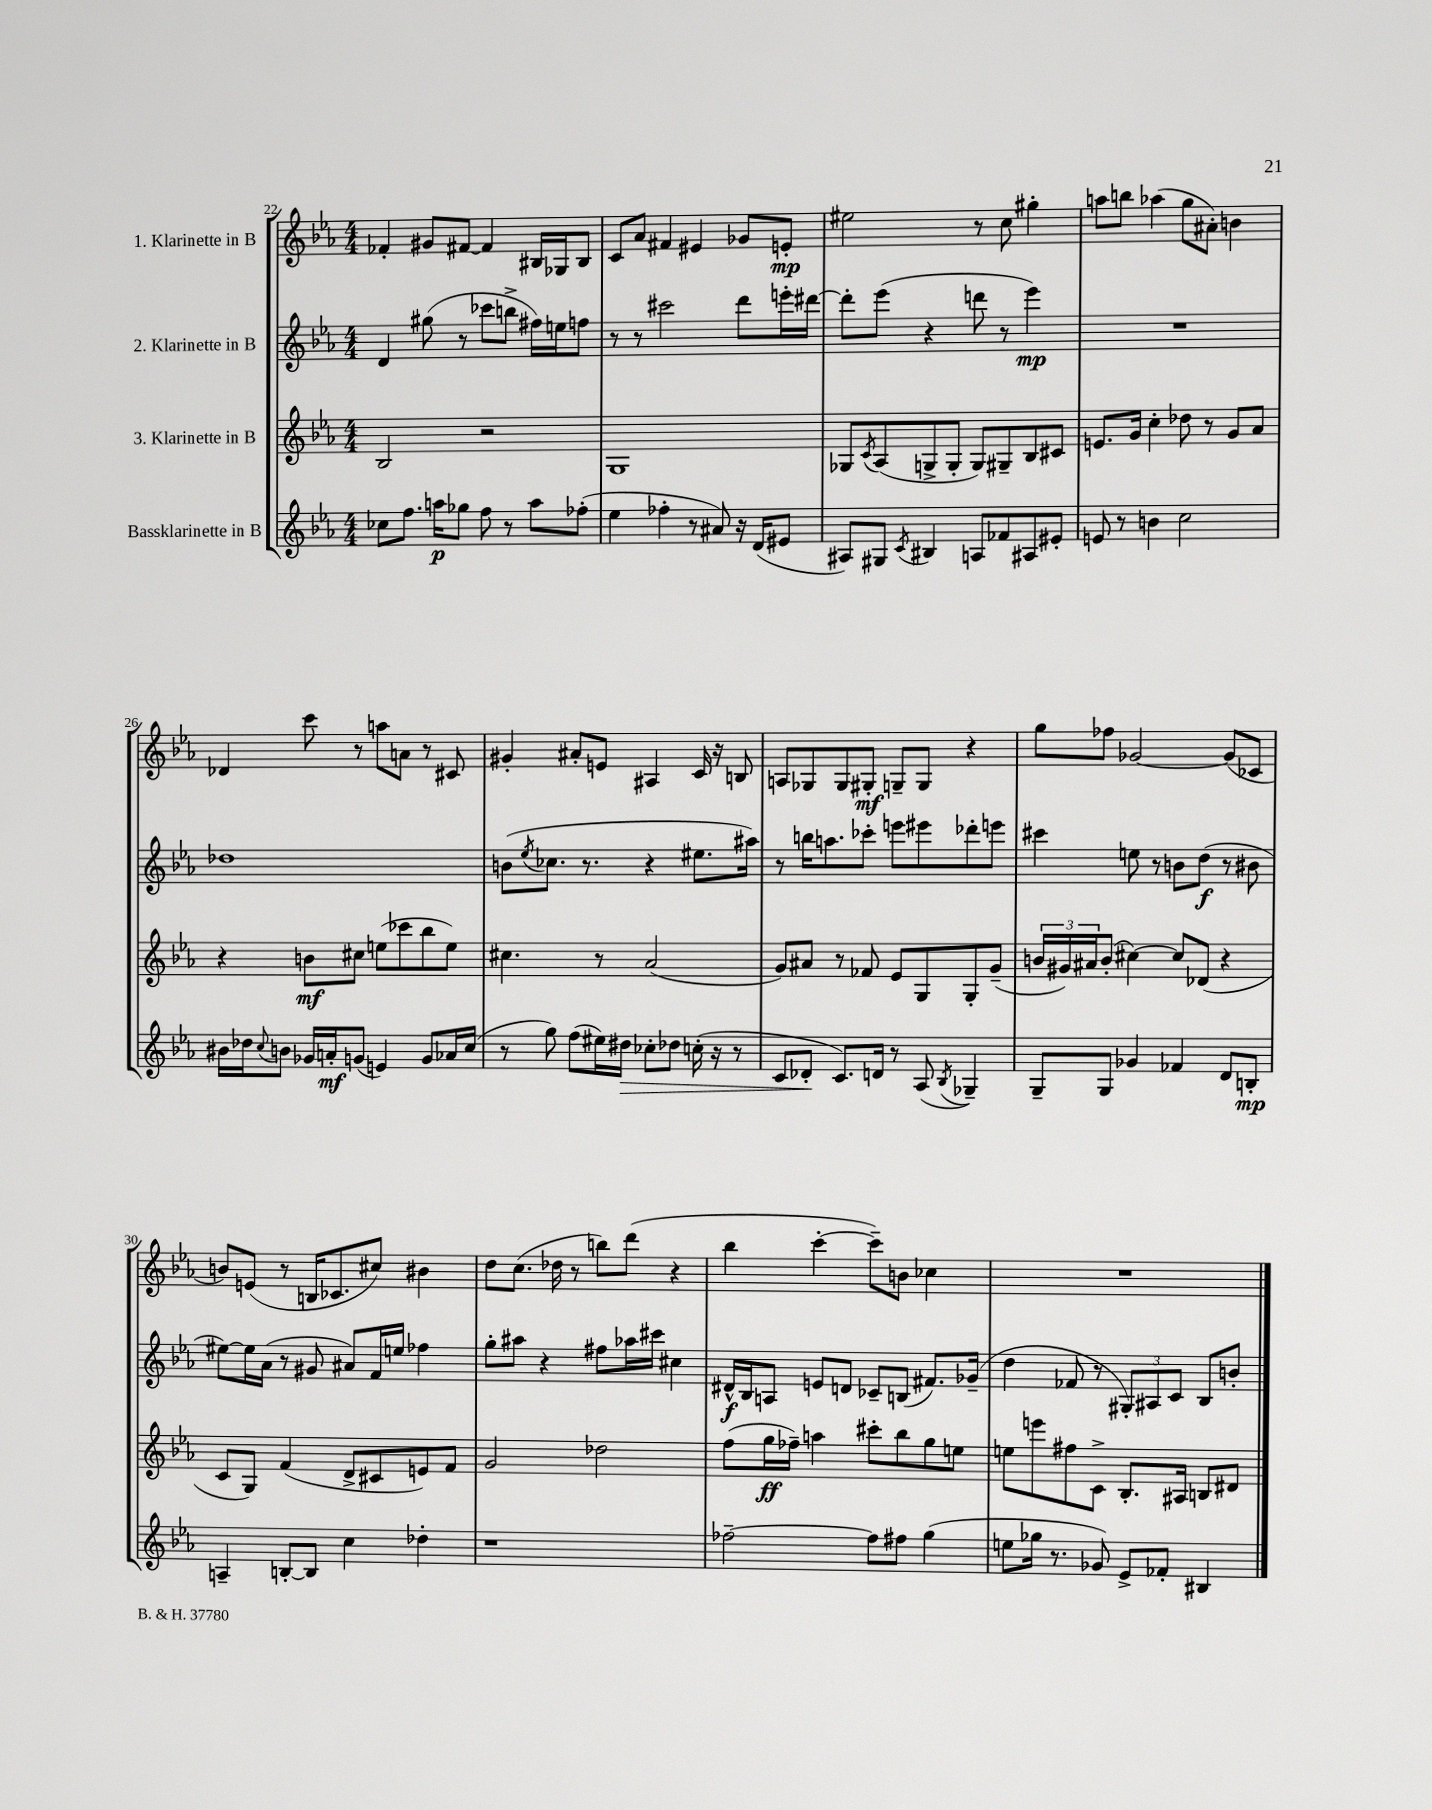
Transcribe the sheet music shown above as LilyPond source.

<<
\new StaffGroup <<
\new Staff = "s0" \with { instrumentName = "1. Klarinette in B" } {
    \clef treble \key ees \major \numericTimeSignature \time 4/4
    fes'4-. gis'8 fis'8~ fis'4 bis16 ges16 bis8 |
    c'8 aes'8 fis'4 eis'4 ges'8 e'8-.\mp |
    eis''2 r8 c''8 gis''4-. |
    a''8 b''8 aes''4( g''8 ais'8-.) b'4 |
    des'4 c'''8 r8 a''8 a'8 r8 cis'8 |
    gis'4-. ais'8-. e'8 ais4 c'16 r16 b8 |
    a8 ges8 ges8 gis8-.\mf g8-- g8 r4 |
    g''8 fes''8 ges'2~ ges'8( ces'8 |
    b'8) e'8( r8 b16 ces'8. cis''8) bis'4 |
    d''8 c''8.( des''16 r8 b''8) d'''8( r4 |
    bes''4 c'''4~-. c'''8--) b'8 ces''4 |
    R1 \bar "|." |
}
\new Staff = "s1" \with { instrumentName = "2. Klarinette in B" } {
    \clef treble \key ees \major \numericTimeSignature \time 4/4
    d'4 gis''8( r8 ces'''8 b''8-> fis''16) e''16 f''8 |
    r8 r8 cis'''2 d'''8 e'''16-. dis'''16~ |
    dis'''8-. ees'''8( r4 d'''8 r8 ees'''4\mp) |
    R1 |
    des''1 |
    b'8( \acciaccatura { ees''8 } ces''8. r8. r4 eis''8. ais''16) |
    r8 b''16 a''8. ces'''8-. e'''8 eis'''8 des'''8-. e'''8 |
    cis'''4 e''8 r8 b'8 d''8\f( r8 bis'8 |
    eis''8~) eis''16 aes'16( r8 gis'8 ais'8) f'16 e''16 fes''4 |
    g''8-. ais''8 r4 fis''8 aes''16 cis'''16 cis''4 |
    dis'16-^\f bes16 a8 e'8 d'8 ces'8-- b8( fis'8.) ges'16--( |
    d''4 fes'8 r8 \tuplet 3/2 { gis8-.) ais8 c'8 } bes8 b'8-. \bar "|." |
}
\new Staff = "s2" \with { instrumentName = "3. Klarinette in B" } {
    \clef treble \key ees \major \numericTimeSignature \time 4/4
    bes2 r2 |
    g1 |
    ges8 \acciaccatura { c'8 } aes8( g8-> g8-. g8) gis8-- bes8 cis'8 |
    e'8. g'16 c''4-. des''8 r8 g'8 aes'8 |
    r4 b'8\mf cis''8 e''8( ces'''8 bes''8 e''8) |
    cis''4. r8 aes'2( |
    g'8) ais'8 r8 fes'8 ees'8 g8 g8-. g'8--( |
    \tuplet 3/2 { b'16 gis'16) ais'16 } b'8-.( cis''4~) cis''8 des'8( r4 |
    c'8 g8) f'4( d'8-> cis'8 e'8) f'8 |
    g'2 des''2 |
    f''8( g''16\ff fes''16--) a''4 cis'''8-. bes''8 g''8 e''8 |
    e''8 e'''8 fis''8 c'8-> bes8.-. ais16 b8 dis'8 \bar "|." |
}
\new Staff = "s3" \with { instrumentName = "Bassklarinette in B" } {
    \clef treble \key ees \major \numericTimeSignature \time 4/4
    ces''8 f''8. a''16\p ges''8 f''8 r8 a''8 fes''8-.( |
    ees''4 fes''4-. r8 ais'8) r16 d'16( eis'8 |
    ais8) gis8 \acciaccatura { c'8 } bis4 a8 fes'8 ais8 eis'8-. |
    e'8 r8 b'4 c''2 |
    bis'16 des''16 \appoggiatura { c''8 } b'8 ges'16 a'16-.\mf g'8( e'4) g'8 aes'16 c''16( |
    r8 g''8) f''8( eis''16) dis''16\> ces''8-. des''8 c''16-.( r16 r8 |
    c'8 des'8-.\! c'8.) d'16 r8 aes8( \acciaccatura { bes8 } ges4--) |
    g8-- g8 ges'4 fes'4 d'8 b8-.\mp |
    a4-- b8~-. b8 c''4 des''4-. |
    r1 |
    fes''2~-- fes''8 fis''8 g''4( |
    e''8 ges''16 r8. ges'8) ees'8-> fes'8-. bis4 \bar "|." |
}
>>
>>
\layout { \context { \Score currentBarNumber = #22 } }
